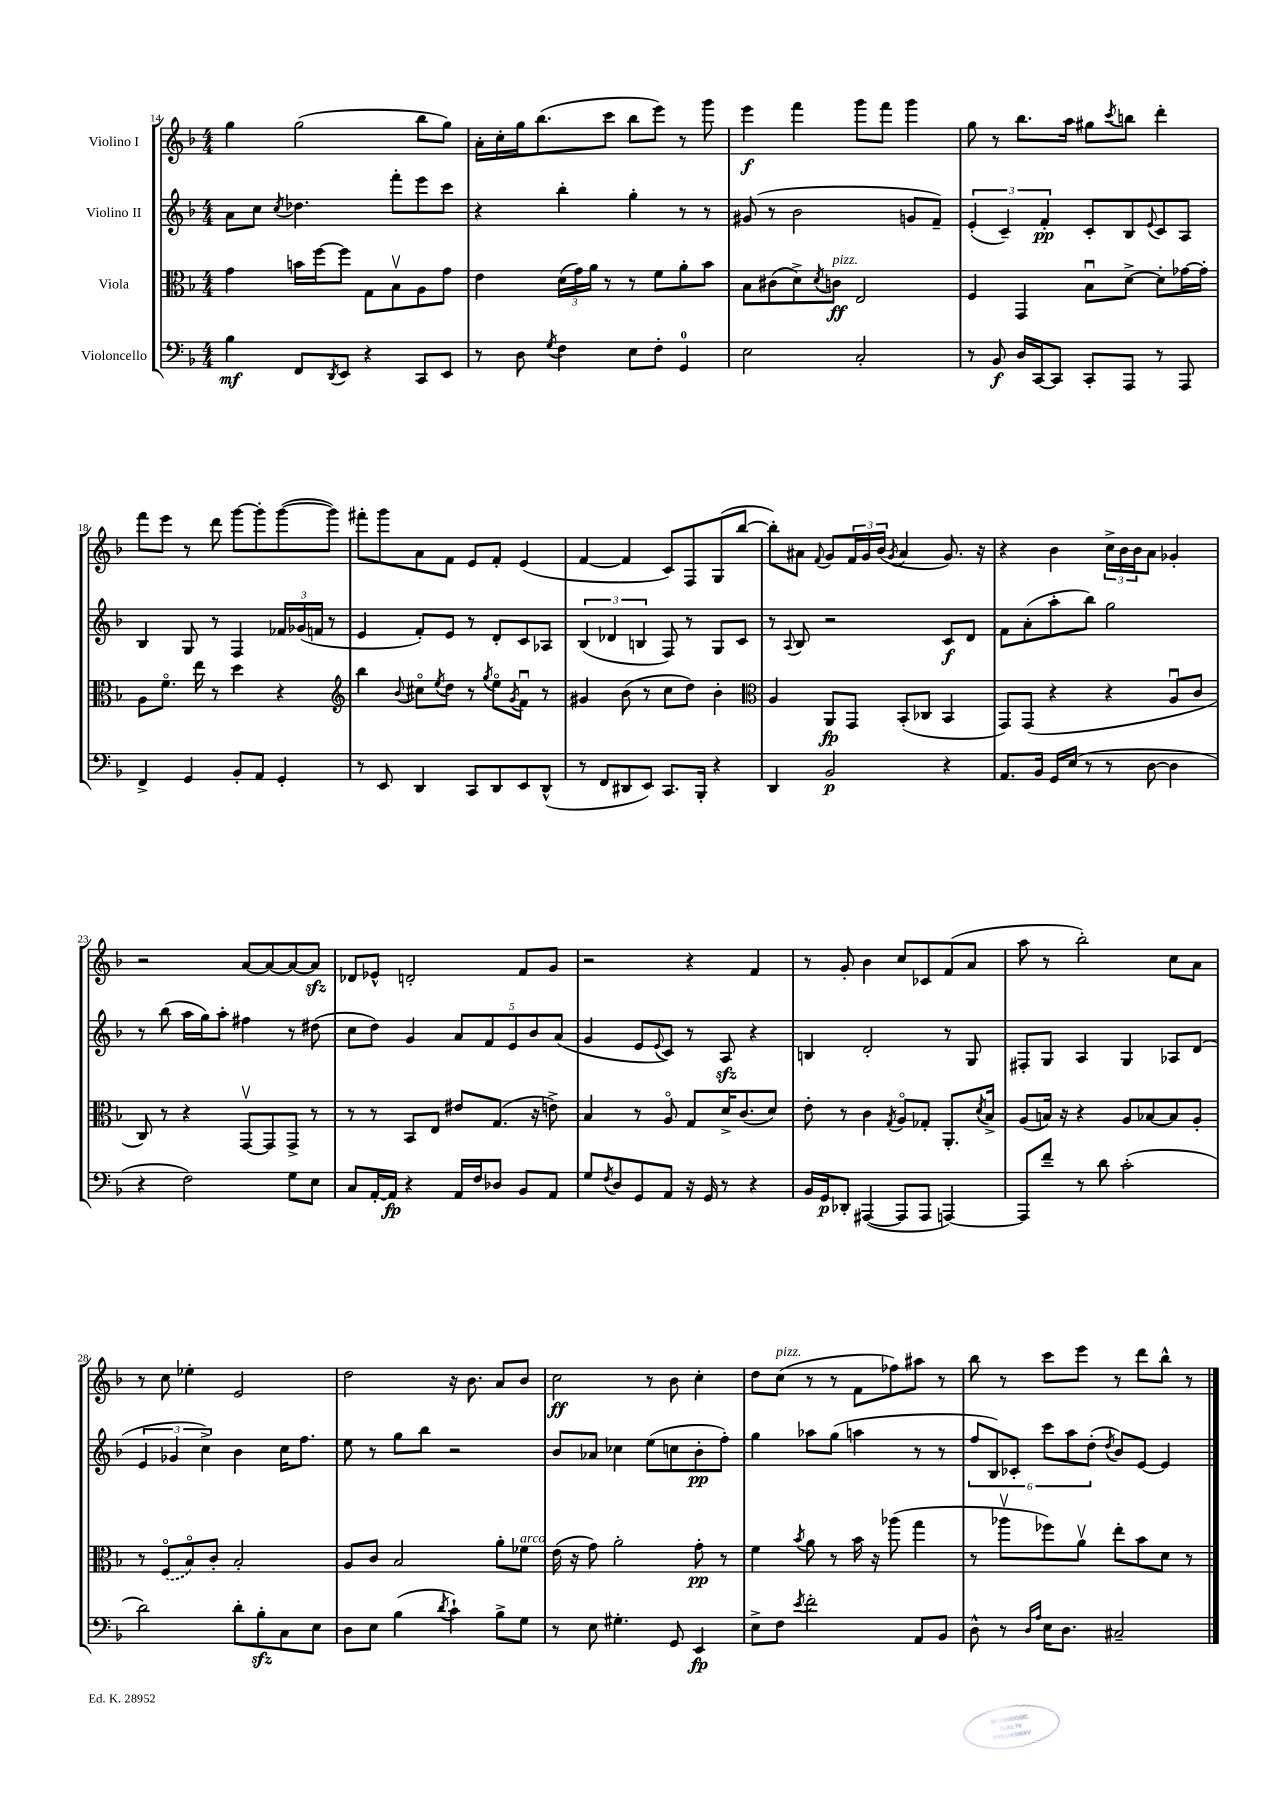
<<
\new StaffGroup <<
\new Staff = "s0" \with { instrumentName = "Violino I" } {
    \clef treble \key f \major \numericTimeSignature \time 4/4
    g''4 g''2( bes''8 g''8) |
    a'16-. c''16-. g''16 bes''8.( c'''8 bes''8 e'''8) r8 g'''8 |
    e'''4\f f'''4 g'''8 f'''8 g'''4 |
    g''8 r8 bes''8. a''16 gis''8 \acciaccatura { c'''8 } b''8 d'''4-. |
    f'''8 e'''8 r8 d'''8 g'''8~ g'''8-. g'''8~( g'''8) |
    fis'''8-. g'''8 a'8 f'8 e'8 f'8-. e'4( |
    f'4~ f'4 c'8) f8 g8( bes''8~ |
    bes''8-.) ais'8 \appoggiatura { f'8 } g'8 \tuplet 3/2 { f'16 g'16 bes'16( } \acciaccatura { g'8 } ais'4 g'8.) r16 |
    r4 bes'4 \tuplet 3/2 { c''16-> bes'16 bes'16 } a'8 ges'4-. |
    r2 a'8~ a'8~ a'8~ a'8\sfz |
    des'8 ees'8-^ d'2-. f'8 g'8 |
    r2 r4 f'4 |
    r8 g'8-. bes'4 c''8 ces'8 f'8( a'8 |
    a''8 r8 bes''2-.) c''8 a'8 |
    r8 c''8 ees''4-. e'2 |
    d''2 r16 bes'8. a'8 bes'8 |
    c''2\ff r8 bes'8 c''4-. |
    d''8 c''8^\markup { \italic "pizz." }( r8 r8 f'8 fes''8) ais''8 r8 |
    bes''8 r8 c'''8 e'''8 r8 d'''8 bes''8-^ r8 \bar "|." |
}
\new Staff = "s1" \with { instrumentName = "Violino II" } {
    \clef treble \key f \major \numericTimeSignature \time 4/4
    a'8 c''8 \acciaccatura { c''8 } des''4. f'''8-. e'''8 c'''8 |
    r4 bes''4-. g''4-. r8 r8 |
    gis'8( r8 bes'2 g'8 f'8--) |
    \tuplet 3/2 { e'4-.( c'4--) f'4-.\pp } c'8-. bes8 \appoggiatura { e'8 } c'8 a8 |
    bes4 g8 r8 f4 \tuplet 3/2 { fes'16 ges'16( f'16 } r8 |
    e'4 f'8-.) e'8 r8 d'8-. c'8 aes8 |
    \tuplet 3/2 { bes4( des'4 b4 } f8) r8 g8 c'8 |
    r8 \appoggiatura { a8 } bes8 r2 c'8\f d'8 |
    f'8 a'8-.( a''8-. bes''8) g''2 |
    r8 bes''8( a''16 g''16) a''8-. fis''4 r8 dis''8( |
    c''8 d''8) g'4 \tuplet 5/4 { a'8 f'8 e'8 bes'8 a'8( } |
    g'4 e'8 \appoggiatura { e'8 } c'8) r8 a8\sfz r4 |
    b4 d'2-. r8 g8 |
    fis8-. g8 a4 g4 aes8 d'8( |
    \tuplet 3/2 { e'4 ges'4 c''4->) } bes'4 c''16 f''8. |
    e''8 r8 g''8 bes''8 r2 |
    bes'8 aes'8 ces''4 e''8( c''8 bes'8-.\pp f''8-.) |
    g''4 aes''8 g''8( a''4 r8 r8 |
    \tuplet 6/4 { f''8 bes8) ces'8-. c'''8 a''8 d''8-.( } \acciaccatura { d''8 } bes'8) e'8~ e'4 \bar "|." |
}
\new Staff = "s2" \with { instrumentName = "Viola" } {
    \clef alto \key f \major \numericTimeSignature \time 4/4
    g'4 b'16 f''16~ f''8 g8 bes8\upbow a8 g'8 |
    e'4 \tuplet 3/2 { d'16( g'16) a'16 } r8 r8 f'8 a'8-. bes'8 |
    bes8 cis'8( d'8->) \acciaccatura { d'8 } c'8\ff^\markup { \italic "pizz." } e2 |
    f4 g,4 bes8\downbow d'8~-> d'8-. ges'16~ ges'16-. |
    a8 f'8.\flageolet e''16 r8 d''4 r4 |
    \clef treble bes''4 \appoggiatura { bes'8 } cis''8\flageolet \acciaccatura { e''8 } d''8 r8 \acciaccatura { g''8 } e''8\flageolet \acciaccatura { g'8 } f'8\downbow r8 |
    gis'4 bes'8( r8 c''8 d''8) bes'4-. |
    \clef alto a4 a,8\fp g,8 bes,8-.( ces8 bes,4 |
    g,8) g,8( r4 r4 a8\downbow c'8 |
    c8) r8 r4 g,8~\upbow g,8 g,8-> r8 |
    r8 r8 bes,8 e8 eis'8 g8.( r16 e'8->) |
    bes4 r8 a8\flageolet g8 d'16-> c'8.( d'8) |
    e'8-. r8 c'4 \acciaccatura { g8 } a8\flageolet ges8-. a,8.-. \acciaccatura { d'8 } bes16-> |
    a8( b16) r16 r4 a8 bes8~ bes8 a8-. |
    r8 \once \slurDashed f8\flageolet( bes8\flageolet) c'8-. bes2-. |
    a8 c'8 bes2 a'8-. fes'8^\markup { \italic "arco" } |
    e'16( r16 g'8) a'2-. g'8-.\pp r8 |
    f'4 \acciaccatura { bes'8 } a'8 r8 bes'16 r16 aes''8( g''4 |
    r8 aes''8\upbow fes''8) a'8\upbow e''8-. bes'8 d'8 r8 \bar "|." |
}
\new Staff = "s3" \with { instrumentName = "Violoncello" } {
    \clef bass \key f \major \numericTimeSignature \time 4/4
    bes4\mf f,8 \acciaccatura { d,8 } e,8 r4 c,8 e,8 |
    r8 d8 \acciaccatura { g8 } f4 e8 f8-. g,4-0 |
    e2 c2-. |
    r8 bes,8\f d16 c,16~ c,8 c,8-. a,,8 r8 a,,8 |
    f,4-> g,4 bes,8-. a,8 g,4-. |
    r8 e,8 d,4 c,8 d,8 e,8 d,8-^( |
    r8 f,8 dis,8 e,8) c,8. bes,,16-. r4 |
    d,4 bes,2\p r4 |
    a,8. bes,16 g,16 e16( r8 r8 d8~ d4 |
    r4 f2) g8 e8 |
    c8 a,16~-. a,16\fp r4 a,16 f16 des8 bes,8 a,8 |
    g8 \acciaccatura { f8 } d8 g,8 a,8 r16 g,16 r8 r4 |
    bes,16 g,16\p des,8-. ais,,4~( ais,,8 ais,,8 a,,4~) |
    a,,8 f'8-- r8 d'8 c'2-.( |
    d'2) d'8-. bes8-.\sfz c8 e8 |
    d8 e8 bes4( \acciaccatura { d'8 } c'4-!) bes8-> g8 |
    r8 e8 gis4.-. g,8 e,4\fp |
    e8-> f8 \acciaccatura { e'8 } f'2-. a,8 bes,8 |
    d8-^ r8 \grace { d16 a16 } e16 d8. cis2-- \bar "|." |
}
>>
>>
\layout { \context { \Score currentBarNumber = #14 } }
